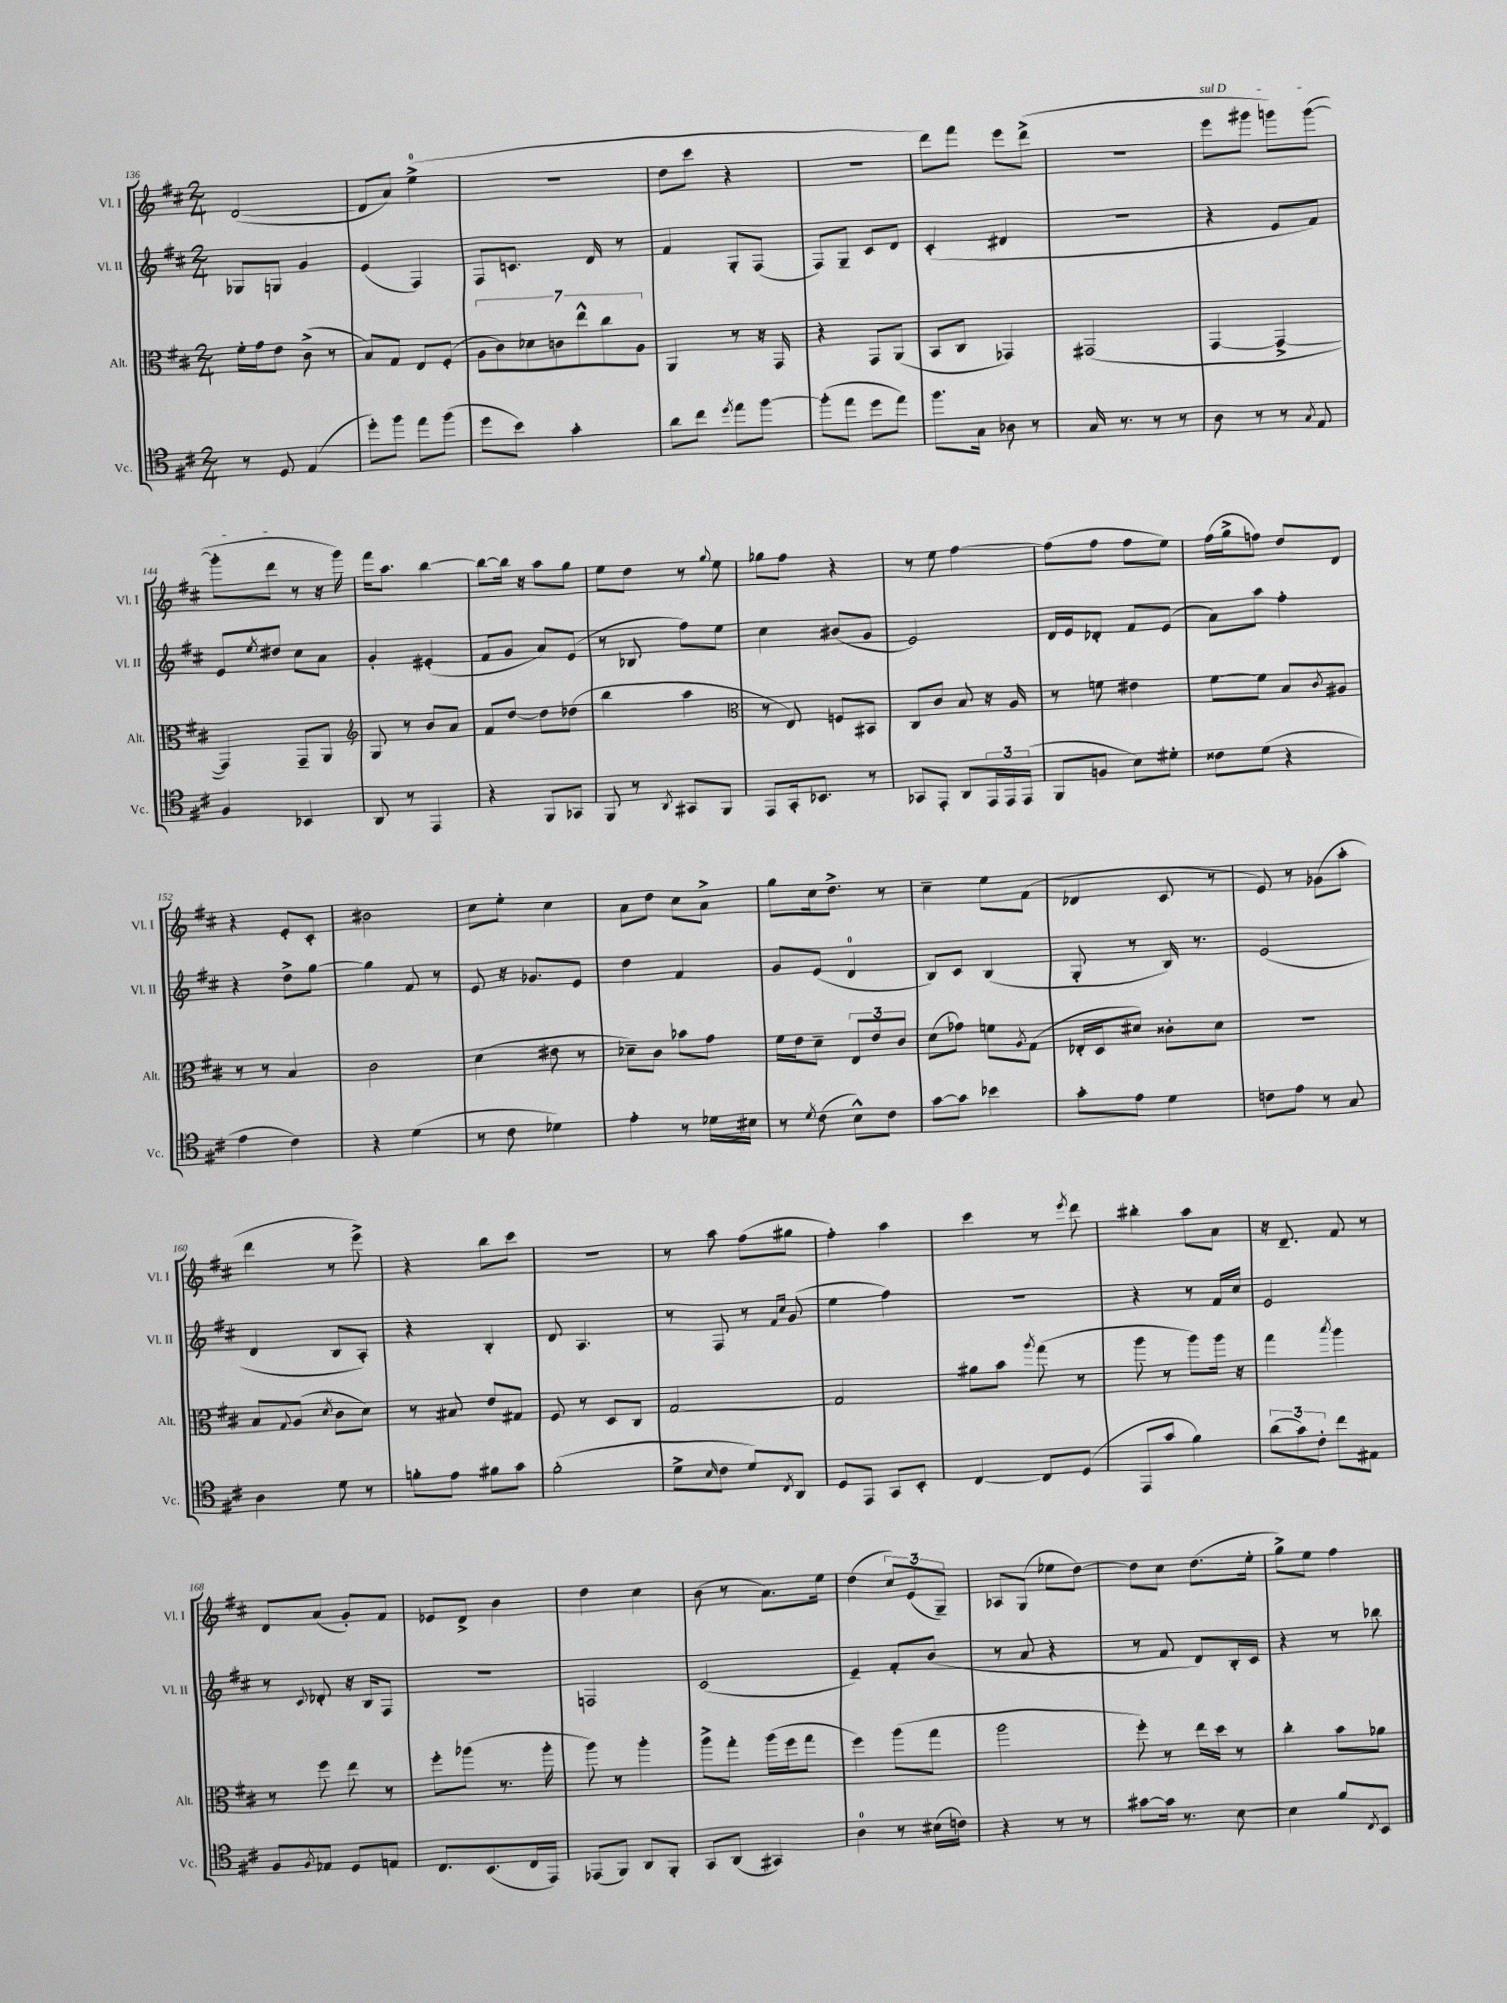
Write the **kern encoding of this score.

**kern	**kern	**kern	**kern
*part4	*part3	*part2	*part1
*staff4	*staff3	*staff2	*staff1
*I"Vc.	*I"Alt.	*I"Vl. II	*I"Vl. I
*I'Vc.	*I'Alt.	*I'Vl. II	*I'Vl. I
*clefC4	*clefC3	*clefG2	*clefG2
*k[f#c#]	*k[f#c#]	*k[f#c#]	*k[f#c#]
*M2/4	*M2/4	*M2/4	*M2/4
=136	=136	=136	=136
8r	16f#'\LL	8G-X/L	([2d/
.	16g\J	.	.
8D/	8e\J	8Gn/J	.
(4E/	(8c#^\	4g/	.
.	8r	.	.
=137	=137	=137	=137
8dd'\L)	8B/L)	(4e/	8d/L]
8ff#\J	8G/J	.	8a/J)
8ee\L	8E/L	4F#/)	(4ee^\
(8ff#\J	(8F#'/J	.	.
=138	=138	=138	=138
8dd\L	14A\L	8F#/L	2r
.	14c#\)	.	.
8b\J)	.	8.cn/J	.
.	14d-X\	.	.
.	14cn\	.	.
4g'\	.	.	.
.	14ee^^\	.	.
.	.	16d/	.
.	14cc#\	.	.
.	.	8r	.
.	14A\J	.	.
=139	=139	=139	=139
8a\L	4AA/	4f#/	8dd\L
8cc#\J	.	.	8ccc#\J
8qdd/	.	.	.
8ee\L	8r	8G'/L	4r
[8ff#\J	16r	(8F#/J	.
.	16GG/	.	.
=140	=140	=140	=140
(8ff#'\L]	4r	8F#/L)	2r
8ee\J	.	8G~/J	.
8dd\L	8GG/L	8c#/L	.
8ee\J)	(8AA/J	8d/J	.
=141	=141	=141	=141
8.ff#\L	8BB/L	(4c#'/	8ddd\L)
.	8C#/J	.	8fff#\J
16G\Jk	.	.	.
8A-X\	4GG-X/)	4d#X/	8eee\L
8r	.	.	(8ddd^\J
=142	=142	=142	=142
16G/	(2GG#X/	2r	2r
8.r	.	.	.
8r	.	.	.
8r	.	.	.
=143	=143	=143	=143
!	!	!	!LO:TX:a:i:t=sul D
8A\	[4GG/	4r	8eee\L
8r	.	.	8ggg#X\J
8r	4GG^/_	8e/L	8gggn\L)
8qG/	.	.	.
8E/	.	8f#/J)	([8ggg\J
!!LO:LB:g=z
=144	=144	=144	=144
4F#/	4GG/])	8e/L	8ggg'\L]
.	.	8qee/	.
.	.	8dd#X/J	8ddd\J
4BB-X/	8GG~/L	8cc#\L	8r
.	8AA/J	8a\J	16r
.	.	.	16ggg\)
=145	=145	=145	=145
*	*clefG2	*	*
8AA/	8G/	4g'/	16fff#\KL
.	.	.	8.aa\J
8r	8r	.	.
4EE/	8b/L	(4e#X'/	[4bb\
.	8a/J	.	.
=146	=146	=146	=146
4r	8f#/L	8f#/L	8bb\L_
.	[8dd/J	8g/J	16bb\Jk]
.	.	.	16r
8FF#/L	8dd\L]	8a/L)	8aa\L
8GG-X/J	(8dd-X\J	(8e/J	8gg\J
=147	=147	=147	=147
8FF#/	4bb\	8r	8ee\L
8r	.	8B-X/	8dd\J
8qAA/	.	.	.
8GG#X/L	4aa\	8ff#\L)	8r
.	.	.	8qqgg/
8FF#/J	.	8ee\J	8ee\
=148	=148	=148	=148
*	*clefC3	*	*
8EE/L	8r	4cc#\	8gg-X\L
16GG'/k	8E/)	.	8ff#\J
8.BB-X/J	.	.	.
.	8Fn/L	(8b#X/L	4r
8r	8BB#X/J	8g/J	.
=149	=149	=149	=149
8GG-X/L	8C#/L	2e/)	8r
8EE'/J	8c#/J	.	8ee\
8AA/L	8B/	.	[4ff#\
24EE/L	16r	.	.
24EE/	.	.	.
.	16A/	.	.
(24EE/JJ	.	.	.
=150	=150	=150	=150
8FF#/L	8r	16d/LL	(8ff#\L]
.	.	16e/J	.
8Fn/J	8fn\	8d-X'/J	8ff#\J
8B\L)	4e#X\	8f#/L	8ff#\L
8d#X'\J	.	(8e/J	8ee\J)
=151	=151	=151	=151
8c##X\L	[8f#\L	8a\L)	(16ff#\LL
.	.	.	16gg^\J
(8d\J	8f#\J]	8aa\J	8ffn\J)
4r	8B/L	4ff#'\	8dd/L
.	8qc#/	.	.
.	8A#X/J	.	8d/J
!!LO:LB:g=z
=152	=152	=152	=152
4e\	8r	4r	4r
.	8r	.	.
4c#\)	4B/	8dd^\L	8e'/L
.	.	[8gg\J	8c#'/J
=153	=153	=153	=153
4r	2c#\	4gg\]	2b#X\
(4d\	.	8f#/	.
.	.	8r	.
=154	=154	=154	=154
8r	(4d\	8e/	8cc#\L
8c#\	.	16r	8ee'\J
.	.	8.g-X/L	.
4d-X\)	8e#X\	.	4cc#\
.	8r	8e/J	.
=155	=155	=155	=155
4e'\	8d-X~\L)	4dd\	8a\L
.	8c#\J	.	8dd\J
8r	8b-X\L	4f#/	8cc#\L
16d-X\LL	8g\J	.	8a^\J
16B#X\JJ	.	.	.
=156	=156	=156	=156
8r	16f#\LL	8g/L	8gg\L
.	16e\J	.	.
8qd/	.	.	.
(8c#\	8d~\J	(8e/J	16cc#\k
.	.	.	8.dd^\J
8B^^\L)	12E/L	4d/	.
.	12e/	.	.
8c#\J	.	.	8r
.	12c#/J	.	.
=157	=157	=157	=157
[8g\L	(8d\L	8B/L)	4cc#~\
8g\J]	8g-X\J)	8c#/J	.
4b-X\	8fn\L	(4B/	8ee\L
.	8qA/	.	.
.	(8G\J	.	(8f#\J
=158	=158	=158	=158
8g'\L	16E-X'/LL	8G'/	4d-X/
.	16D/J	.	.
8e\J	8d#X/J)	8r	.
4d\	8c##X'\L	16B/)	8c#/
.	.	8.r	.
.	8d#\J	.	8r
=159	=159	=159	=159
8cn\L	2r	(2e/	8e/)
8e\J	.	.	8r
8r	.	.	(8g-X\L
8G/	.	.	8aa'\J
!!LO:LB:g=z
=160	=160	=160	=160
4A\	8B/L	4d/	4ddd\
.	8qqG/	.	.
.	(8A/J	.	.
.	8qd/	.	.
8d\	8c#\L	8B/L	8r
8r	8d\J)	8A'/J)	8eee^\)
=161	=161	=161	=161
8fn'\L	8r	4r	4r
8e\J	8B#X/	.	.
8f#X\L	8e/L	4B'/	8bb\L
8g\J	8G#X/J	.	8ccc#\J
=162	=162	=162	=162
(2f#'\	8F#/	8d/	2r
.	8r	4.A/	.
.	8D/L	.	.
.	8C#/J	.	.
=163	=163	=163	=163
8d^\L	[2G/	8r	8r
16qqB/	.	.	.
8c#\J	.	8F#/	8aa\
8d/L)	.	8r	(8ff#\L
.	.	16qqf#/LL	.
8qC#/	.	16qqcc#/JJ	.
8AA/J	.	(8g/	8gg#X\J
=164	=164	=164	=164
8D/L	2G/]	4ee\	4ff#'\)
8EE/J	.	.	.
8GG/L	.	4ff#\)	4aa\
8BB'/J	.	.	.
=165	=165	=165	=165
[4C#/	8a#X\L	2r	4ccc#\
.	8b\J	.	.
.	8qaa/	.	.
8C#/L]	(8gg\	.	8r
.	.	.	8qeee/
(8D/J	8r	.	8ddd\
=166	=166	=166	=166
8EE/L	8aa\	4r	4bb#X'\
8g/J	8r	.	.
4f#\)	8aa\L)	8r	8aa\L
.	16aa\Jk	16f#/LL	8a\J
.	16r	16cc#/JJ	.
=167	=167	=167	=167
(12a\L	4gg\	2e/	16r
.	.	.	8.d~/
12g\)	.	.	.
12c#'\J	.	.	.
.	8qbb/	.	.
8cc#\L	4aa\	.	8f#/
8E#X\J	.	.	8r
!!LO:LB:g=z
=168	=168	=168	=168
8F#/L	8r	8r	8d/L
8qF#/	.	8qqc#/	.
8E-X/J	8ff#\	8d-X'/	(8a/J
8D/L	8ee\	16r	8g'/L)
.	.	16B/KL	.
8En/J	8r	8F#/J	8f#/J
=169	=169	=169	=169
8.C#/L	8ff#'\L	2r	8e-X/L
.	(8aa-X\J	.	8d^/J
(8.BB/	.	.	.
.	8.r	.	4b\
16C#/L	.	.	.
16EE/JJ)	16aa-'\	.	.
=170	=170	=170	=170
(8EE-X/L	8aa\)	2Fn/	4dd\
8FF#/J)	8r	.	.
8AA/L	4aa'\	.	4cc#\
8FF#'/J	.	.	.
=171	=171	=171	=171
8GG/L	8aa^\L	(2c#/	(8b\
(8AA/J	8gg'\J	.	8r
4GG#X/)	(16aa\LL	.	8.a\L)
.	16ff#\J	.	.
.	8gg\J	.	.
.	.	.	16ee\Jk
=172	=172	=172	=172
4A\	4ff#\)	4e~/)	(4dd\
8r	(8aa\L	8f#'/L	12cc#/L)
.	.	.	(12e/
(16B#X\LL	8gg\J	(8b/J	.
.	.	.	12G~/J)
16cn\JJ)	.	.	.
=173	=173	=173	=173
4r	2aa\	8r	8A-X/L
.	.	8a/	(8G/J
8r	.	4r	8ee-X\L
8r	.	.	[8dd\J)
=174	=174	=174	=174
[8g#X\L	8ff#'\)	8r	8dd\L]
16g#\Jk]	8r	8f#/	8cc#\J
8.r	.	.	.
.	16ee\LL	8d/L)	(8.dd\L
.	16dd\JJ	.	.
[8B\	8r	16B'/L	.
.	.	16c#/JJ	16ee'\Jk
=175	=175	=175	=175
4B\]	4cc#'\	4r	8gg^\L)
.	.	.	8ee\J
8f#/L	8b\L	8r	4ff#\
8qC#/	.	.	.
8BB/J	8a-X\J	8bb-X\	.
==	==	==	==
*-	*-	*-	*-
